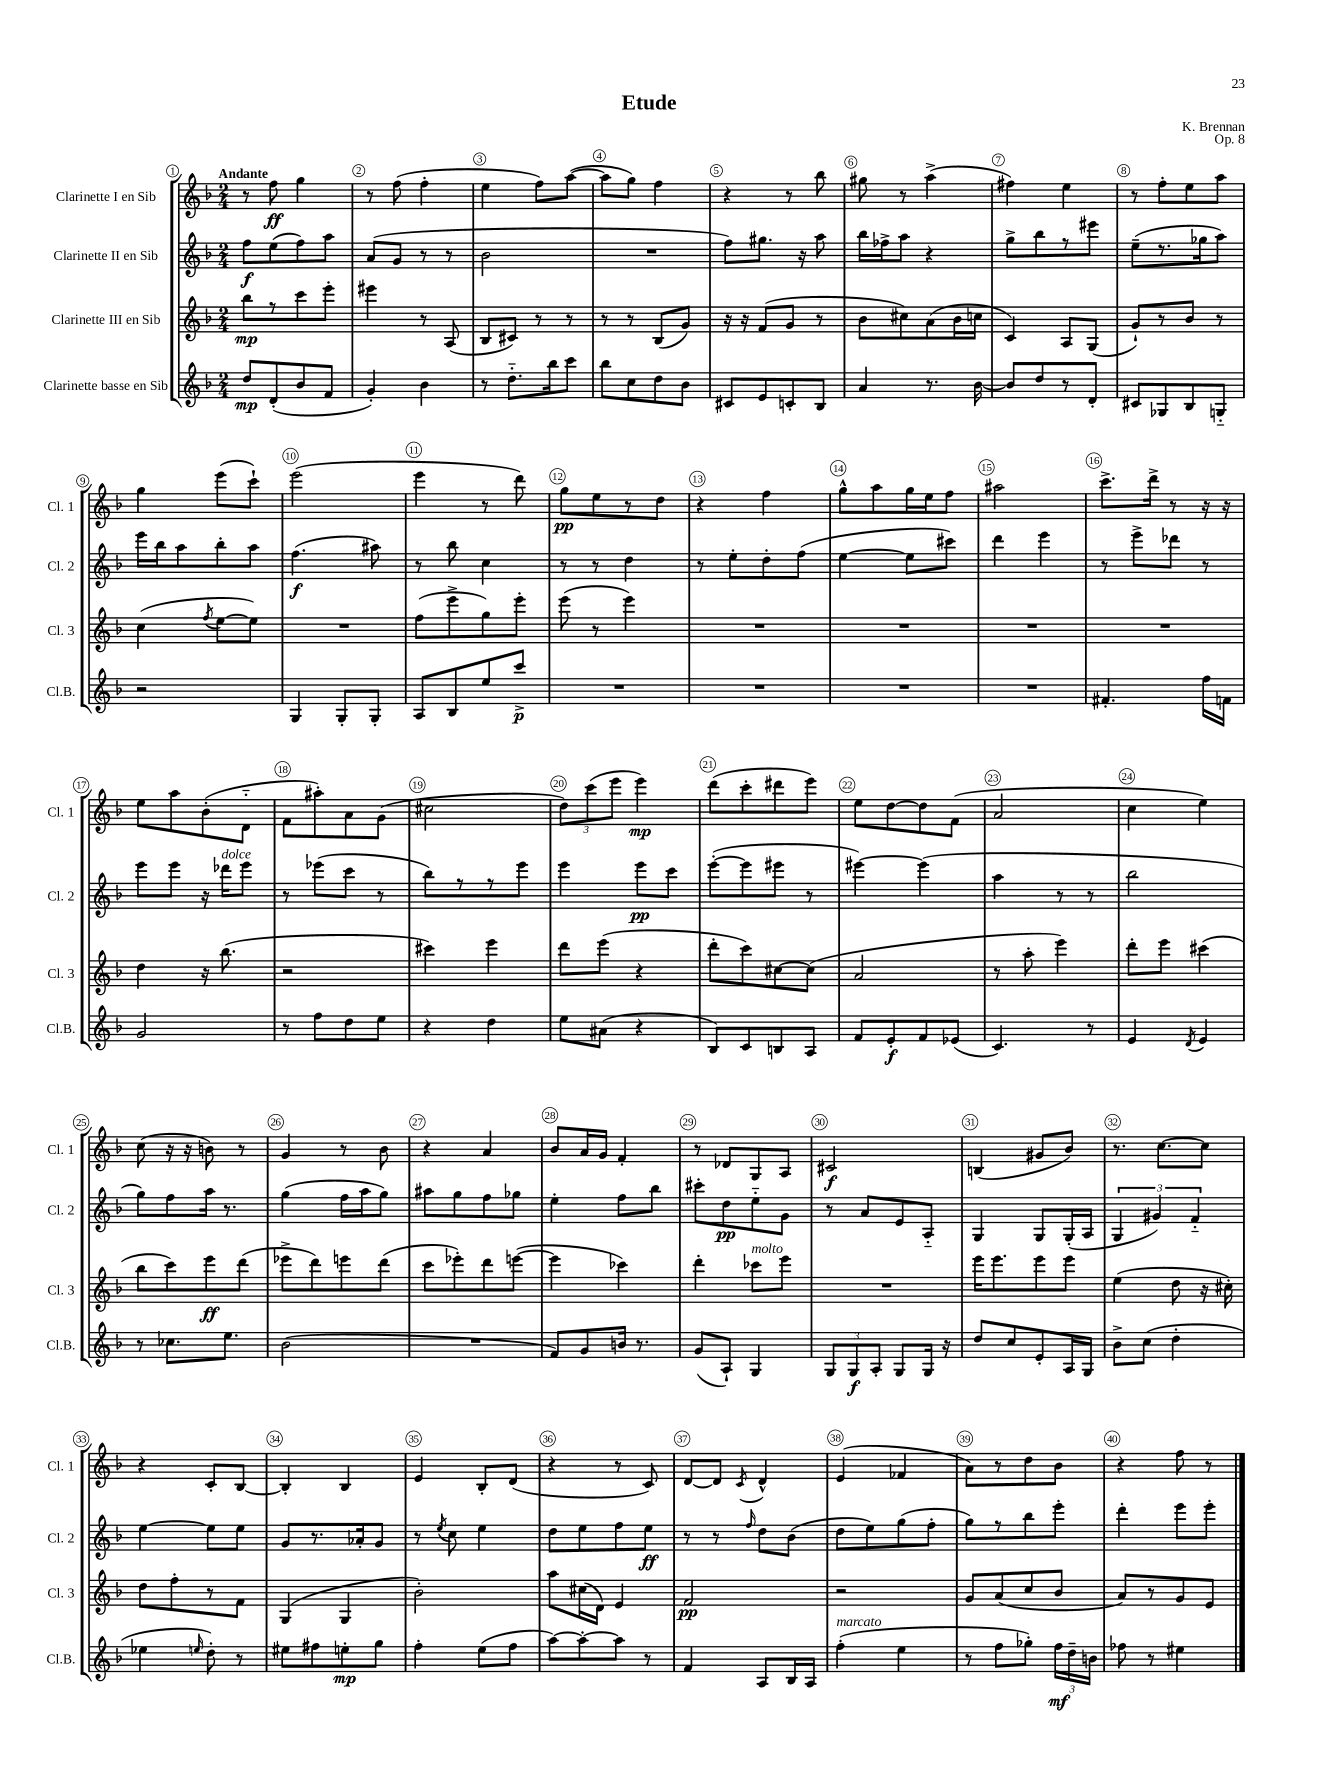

**kern	**kern	**kern	**kern
*staff4	*staff3	*staff2	*staff1
*clefG2	*clefG2	*clefG2	*clefG2
*k[b-]	*k[b-]	*k[b-]	*k[b-]
*M2/4	*M2/4	*M2/4	*M2/4
8dd	8bb-	8ff	8r
(8d'	8r	(8ee	8ff
8b-	8ccc	8ff)	4gg
8f	8eee'	8aa	.
=	=	=	=
4g')	4eee#	(8a	8r
.	.	8g	(8ff
4b-	8r	8r	4ff'
.	(8A	8r	.
=	=	=	=
8r	8B-	2b-	4ee
8.dd'~	8c#)	.	.
.	8r	.	8ff)
16bb-	.	.	.
8ccc	8r	.	([8aa
=	=	=	=
8bb-	8r	2r	8aa]
8cc	8r	.	8gg)
8dd	(8B-	.	4ff
8b-	8g)	.	.
=	=	=	=
8c#	16r	8ff)	4r
.	16r	.	.
8e	(8f	8.gg#	.
8c'	8g	.	8r
.	.	16r	.
8B-	8r	8aa	8bb-
=	=	=	=
4a	8b-	16bb-	8gg#
.	.	16ff-^	.
.	8cc#)	8aa	8r
8.r	(8a	4r	(4aa^
.	16b-	.	.
[16b-	16cc	.	.
=	=	=	=
8b-]	4c)	8gg^	4ff#)
8dd	.	8bb-	.
8r	8A	8r	4ee
8d'	(8G	8eee#	.
=	=	=	=
8c#	8g`)	(8ee~	8r
8G-	8r	8.r	8ff'
8B-	8b-	.	8ee
.	.	16gg-	.
8G'~	8r	8aa)	8aa
=	=	=	=
2r	(4cc	16eee	4gg
.	.	16bb-	.
.	.	8aa	.
.	8qff	.	.
.	[8ee	8bb-'	(8eee
.	8ee])	8aa	8ccc`)
=	=	=	=
4G	2r	(4.ff	(2eee
8G'	.	.	.
8G'	.	8aa#)	.
=	=	=	=
8A	(8ff	8r	4eee
8B-	8eee^	8bb-	.
8ee	8gg)	4cc	8r
8ccc^	8eee'	.	8ddd)
=	=	=	=
2r	(8eee	8r	8gg
.	8r	8r	8ee
.	4eee)	4dd	8r
.	.	.	8dd
=	=	=	=
2r	2r	8r	4r
.	.	8ee'	.
.	.	8dd'	4ff
.	.	(8ff	.
=	=	=	=
2r	2r	[4ee	8gg^^
.	.	.	8aa
.	.	8ee]	16gg
.	.	.	16ee
.	.	8ccc#)	8ff
=	=	=	=
2r	2r	4ddd	2aa#
.	.	4eee	.
=	=	=	=
4.f#'	2r	8r	8.ccc^
.	.	8eee^	.
.	.	.	16ddd^
.	.	8ddd-	8r
16ff	.	8r	16r
16f	.	.	16r
=	=	=	=
2g	4dd	8eee	8ee
.	.	8eee	8aa
.	16r	16r	(8b-'
.	(8.bb-	16ddd-	.
.	.	8eee	8d'~
=	=	=	=
8r	2r	8r	8f
8ff	.	(8eee-	8aa#')
8dd	.	8ccc	8a
8ee	.	8r	(8g
=	=	=	=
4r	4ccc#)	8bb-)	2cc#
.	.	8r	.
4dd	4eee	8r	.
.	.	8eee	.
=	=	=	=
8ee	8ddd	4eee	12dd)
.	.	.	(12ccc
(8a#	(8eee	.	.
.	.	.	12eee
4r	4r	8eee	4eee)
.	.	8ccc	.
=	=	=	=
8B-)	8ddd'	([8eee'	(8ddd
8c	8ccc)	8eee]	8ccc'
8B	[8cc#	8eee#	8ddd#
8A	(8cc#]	8r	8eee)
=	=	=	=
8f	2a	[4eee#)	8ee
8e'	.	.	[8dd
8f	.	(4eee#]	8dd]
(8e-	.	.	(8f
=	=	=	=
4.c)	8r	4aa	2a
.	8aa'	.	.
.	4eee)	8r	.
8r	.	8r	.
=	=	=	=
4e	8ddd'	2bb-	4cc
.	8eee	.	.
8qd	.	.	.
4e	(4ccc#	.	4ee)
=	=	=	=
8r	8bb-	8gg)	(8cc
8.cc-	8ccc)	8ff	16r
.	.	.	16r
.	8eee	16aa	8b)
8.ee	.	8.r	.
.	(8ddd	.	8r
=	=	=	=
(2b-	8eee-^	(4gg	4g
.	8ddd)	.	.
.	8eee	16ff	8r
.	.	16aa	.
.	(8ddd	8gg)	8b-
=	=	=	=
2r	8ccc	8aa#	4r
.	8eee-')	8gg	.
.	8ddd	8ff	4a
.	([8eee	8gg-	.
=	=	=	=
8f)	4eee]	4ee'	8b-
8g	.	.	16a
.	.	.	16g
16b	4ccc-)	8ff	4f'
8.r	.	.	.
.	.	8bb-	.
=	=	=	=
(8g	4ddd'	8ccc#'	8r
8A`)	.	8dd	8d-
4G	8ccc-	8ee'~	8G
.	8eee	8g	8A
=	=	=	=
12G	2r	8r	2c#
12G	.	.	.
.	.	8a	.
12A'	.	.	.
8G	.	8e	.
16G	.	8A'~	.
16r	.	.	.
=	=	=	=
8dd	16eee	4G	(4B
.	8.eee	.	.
8cc	.	.	.
8e'	8eee	8G	8g#
16A	8eee	(16G'	8b-)
16G	.	16A	.
=	=	=	=
8b-^	(4ee	6G	8.r
(8cc	.	.	.
.	.	6g#)	.
.	.	.	[8.cc
4dd'	8dd	.	.
.	.	6f'~	.
.	16r	.	8cc]
.	16cc#')	.	.
=	=	=	=
4ee-	8dd	[4ee	4r
.	8ff'	.	.
16qqee	.	.	.
8dd')	8r	8ee]	8c'
8r	8f	8ee	[8B-
=	=	=	=
8ee#	(4G	8g	4B-']
8ff#	.	8.r	.
8ee'	4G	.	4B-
.	.	16a-'	.
8gg	.	8g	.
=	=	=	=
4ff'	2b-')	8r	4e
.	.	8qee	.
.	.	8cc	.
(8ee	.	4ee	8B-'
8ff	.	.	(8d
=	=	=	=
[8aa)	8aa	8dd	4r
8aa'_	(16cc#	8ee	.
.	16d)	.	.
8aa]	4e	8ff	8r
8r	.	8ee	8c)
=	=	=	=
4f	2f	8r	[8d
.	.	8r	8d]
.	.	16qqff	8qc
8A	.	8dd	4d^^
16B-	.	(8b-	.
16A	.	.	.
=	=	=	=
(4ff'	2r	8dd	(4e
.	.	8ee)	.
4ee	.	(8gg	4f-
.	.	8ff'	.
=	=	=	=
8r	8g	8gg)	8a)
8ff	(8a	8r	8r
8gg-')	8cc	8bb-	8dd
24ff	8b-	8eee'	8b-
24dd~	.	.	.
24b	.	.	.
=	=	=	=
8ff-	8a)	4ddd'	4r
8r	8r	.	.
4ee#	8g	8eee	8ff
.	8e	8eee'	8r
==	==	==	==
*-	*-	*-	*-
